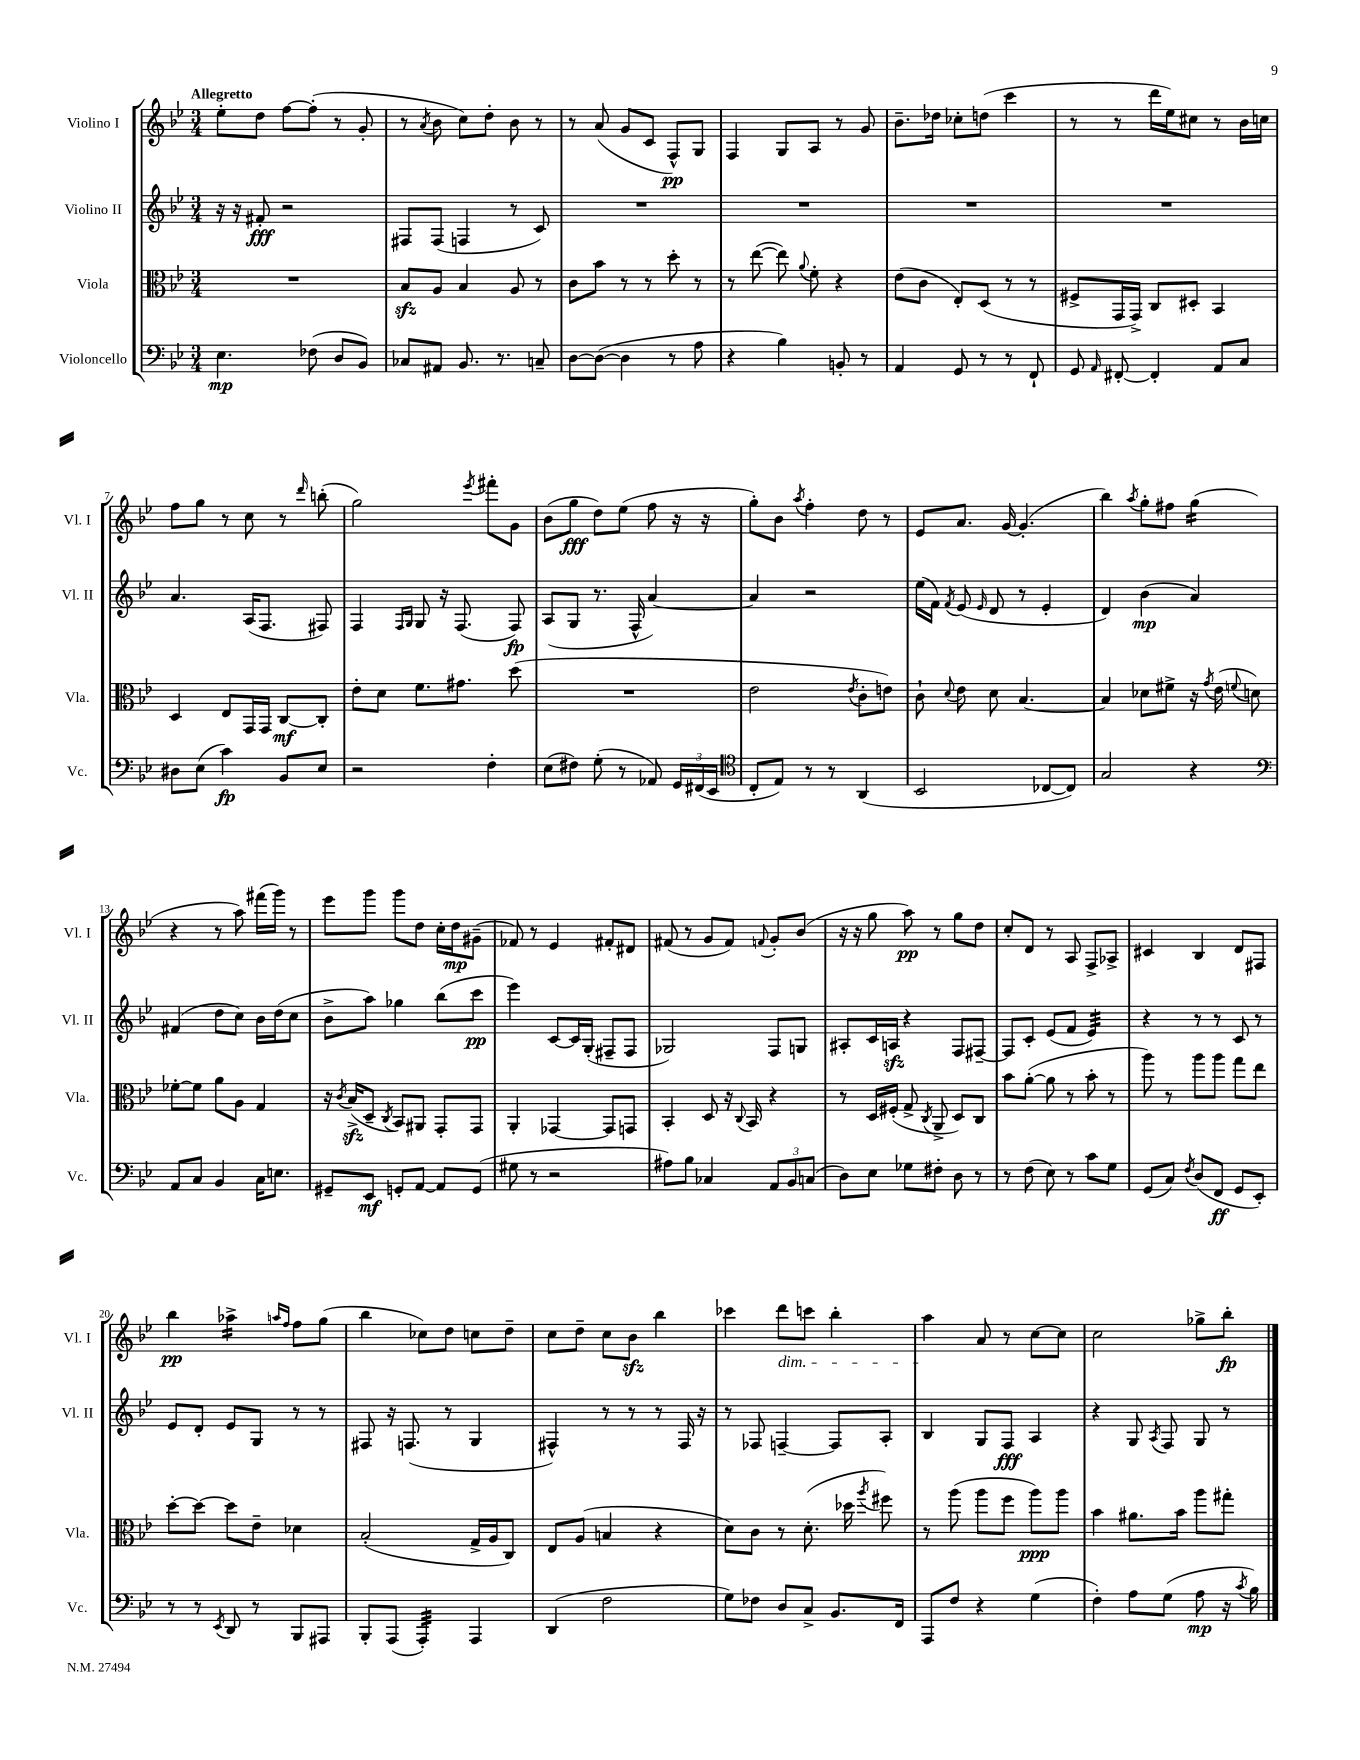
<<
\new StaffGroup <<
\new Staff = "s0" \with { instrumentName = "Violino I" shortInstrumentName = "Vl. I" } {
    \clef treble \key bes \major \numericTimeSignature \time 3/4 \tempo "Allegretto"
    \autoBeamOff ees''8[-. d''8] f''8[~ f''8]-.( r8 g'8-. |
    r8 \acciaccatura { a'8 } bes'8 c''8[) d''8]-. bes'8 r8 |
    r8 a'8( g'8[ c'8] f8[-^\pp) g8] |
    f4 g8[ a8] r8 g'8 |
    bes'8.[-- des''16] ces''8[-. d''8]( c'''4 |
    r8 r8 d'''16[ ees''16) cis''8] r8 bes'16[ c''16] |
    f''8[ g''8] r8 c''8 r8 \grace { d'''16 } b''8-.( |
    g''2) \acciaccatura { ees'''8 } fis'''8[-. g'8] |
    bes'8[( g''8]\fff d''8[) ees''8]( f''8 r16 r16 |
    g''8[-.) bes'8] \acciaccatura { a''8 } f''4-. d''8 r8 |
    ees'8[ a'8.] g'16~ g'4.-.( |
    bes''4) \acciaccatura { a''8 } g''8[-. fis''8] g''4:16( |
    r4 r8 a''8) fis'''16[( g'''16]) r8 |
    ees'''8[ g'''8] g'''8[ d''8] c''16[-. d''16\mp gis'8]--( |
    fes'8) r8 ees'4 fis'8[-. dis'8] |
    fis'8( r8 g'8[ fis'8]) \appoggiatura { f'8 } g'8[-. bes'8]( |
    r16 r16 g''8 a''8\pp) r8 g''8[ d''8] |
    c''8[-. d'8] r8 a8 f8[-> aes8]-> |
    cis'4 bes4 d'8[ fis8] |
    bes''4\pp aes''4:16-> \grace { a''16[ f''16] } f''8[ g''8]( |
    bes''4 ces''8[) d''8] c''8[ d''8]-- |
    c''8[ d''8]-- c''8[ bes'8]\sfz bes''4 |
    ces'''4 d'''8[\dim c'''8] bes''4-. |
    a''4\! a'8 r8 c''8[~ c''8] |
    c''2 ges''8[-> bes''8]-.\fp \bar "|." |
}
\new Staff = "s1" \with { instrumentName = "Violino II" shortInstrumentName = "Vl. II" } {
    \clef treble \key bes \major \numericTimeSignature \time 3/4
    \autoBeamOff r16 r16 fis'8-.\fff r2 |
    fis8[ fis8]( f4 r8 c'8) |
    R2. |
    R2. |
    R2. |
    R2. |
    a'4. a16[( f8.] fis8) |
    f4 \grace { f16[ g16] } g8 r16 f8.( f8\fp) |
    a8[( g8] r8. f16-^ a'4~) |
    a'4 r2 |
    ees''16[( f'16]) \acciaccatura { f'8 } ees'8( \grace { ees'16 } d'8 r8 ees'4-. |
    d'4) bes'4\mp( a'4) |
    fis'4( d''8[ c''8]) bes'16[ d''16( c''8] |
    bes'8[-> a''8]) ges''4 bes''8[( c'''8]\pp |
    ees'''4) c'8[~ c'16 g16]-.( fis8[-- fis8] |
    ges2) f8[ g8] |
    ais8[-. c'16 a16]\sfz r4 f8[ fis8]~-- |
    fis8[ c'8]-. ees'8[( f'8] ees'4:32) |
    r4 r8 r8 c'8 r8 |
    ees'8[ d'8]-. ees'8[ g8] r8 r8 |
    fis8 r16 f8.( r8 g4 |
    fis4-^) r8 r8 r8 fis16 r16 |
    r8 fes8 f4~-- f8[ a8]-. |
    bes4 g8[ f8]\fff a4 |
    r4 g8 \acciaccatura { a8 } f8 g8 r8 \bar "|." |
}
\new Staff = "s2" \with { instrumentName = "Viola" shortInstrumentName = "Vla." } {
    \clef alto \key bes \major \numericTimeSignature \time 3/4
    \autoBeamOff R2. |
    bes8[\sfz a8] bes4 a8 r8 |
    c'8[ bes'8] r8 r8 d''8-. r8 |
    r8 ees''8~( ees''8) \appoggiatura { a'8 } f'8-. r4 |
    ees'8[( c'8] ees8[-.) d8]( r8 r8 |
    fis8[-> g,16 g,16]->) c8[ dis8]-. bes,4 |
    d4 ees8[ g,16 g,16] c8[~\mf c8]-. |
    ees'8[-. d'8] f'8.[ gis'8.] d''8( |
    R2. |
    ees'2 \acciaccatura { ees'8 } c'8[-. e'8]) |
    c'8-! \appoggiatura { d'8 } ees'8 d'8 bes4.~ |
    bes4 des'8[ fis'8]-> r16 \acciaccatura { g'8 } ees'16( \appoggiatura { f'8 } d'8) |
    fes'8[~-. fes'8] a'8[ a8] g4 |
    r16 \acciaccatura { c'8 } bes16[->\sfz( d8]-- \acciaccatura { c8 } bes,8[) ais,8] g,8[-. g,8] |
    a,4-. ges,4~ ges,8[ g,8] |
    bes,4-. d8 r16 \appoggiatura { c8 } bes,16 r4 |
    r8 d16[ fis16]-.( g8-> \acciaccatura { c8 } a,8-> d8[) c8] |
    bes'8[ a'8]~-.( a'8 r8 bes'8-. r8 |
    a''8) r8 a''8[ a''8] g''8[ ees''8] |
    d''8[~-. d''8]~ d''8[ ees'8]-- des'4 |
    bes2-.( g16[-> a16 c8]) |
    ees8[ a8]( b4 r4 |
    d'8[) c'8] r8 d'8.-.( des''16 \acciaccatura { a''8 } fis''8) |
    r8 a''8( a''8[ f''8] a''8[\ppp) a''8] |
    bes'4 ais'8.[ bes'16] a''8[ gis''8]-. \bar "|." |
}
\new Staff = "s3" \with { instrumentName = "Violoncello" shortInstrumentName = "Vc." } {
    \clef bass \key bes \major \numericTimeSignature \time 3/4
    \autoBeamOff ees4.\mp fes8( d8[ bes,8]) |
    ces8[ ais,8] bes,8. r8. c8-- |
    d8[~ d8]~( d4 r8 a8 |
    r4 bes4) b,8-. r8 |
    a,4 g,8 r8 r8 f,8-! |
    g,8 \grace { a,16 } fis,8~-. fis,4-. a,8[ c8] |
    dis8[ ees8]( c'4\fp) bes,8[ ees8] |
    r2 f4-. |
    ees8[( fis8]) g8-.( r8 aes,8) \tuplet 3/2 { g,16[ fis,16( ees,16] } |
    \clef tenor c8[-. ees8]) r8 r8 a,4( |
    bes,2 ces8[~ ces8]) |
    g2 r4 |
    \clef bass a,8[ c8] bes,4 c16[ e8.] |
    gis,8[-- ees,8]\mf g,8[-. a,8]~ a,8[ g,8]( |
    gis8 r8 r2 |
    ais8[) bes8] ces4 \tuplet 3/2 { a,8[ bes,8 c8]( } |
    d8[) ees8] ges8[ fis8]-. d8 r8 |
    r8 f8( ees8) r8 c'8[ g8] |
    g,8[( c8]) \acciaccatura { f8 } d8[( f,8]\ff g,8[ ees,8]-.) |
    r8 r8 \acciaccatura { ees,8 } d,8 r8 bes,,8[ ais,,8] |
    bes,,8[-. a,,8]( a,,4:32-.) a,,4 |
    d,4( f2 |
    g8[) fes8] d8[ c8]-> bes,8.[ f,16] |
    a,,8[ f8] r4 g4( |
    f4-.) a8[ g8]( a8\mp r16 \acciaccatura { c'8 } bes16) \bar "|." |
}
>>
>>
